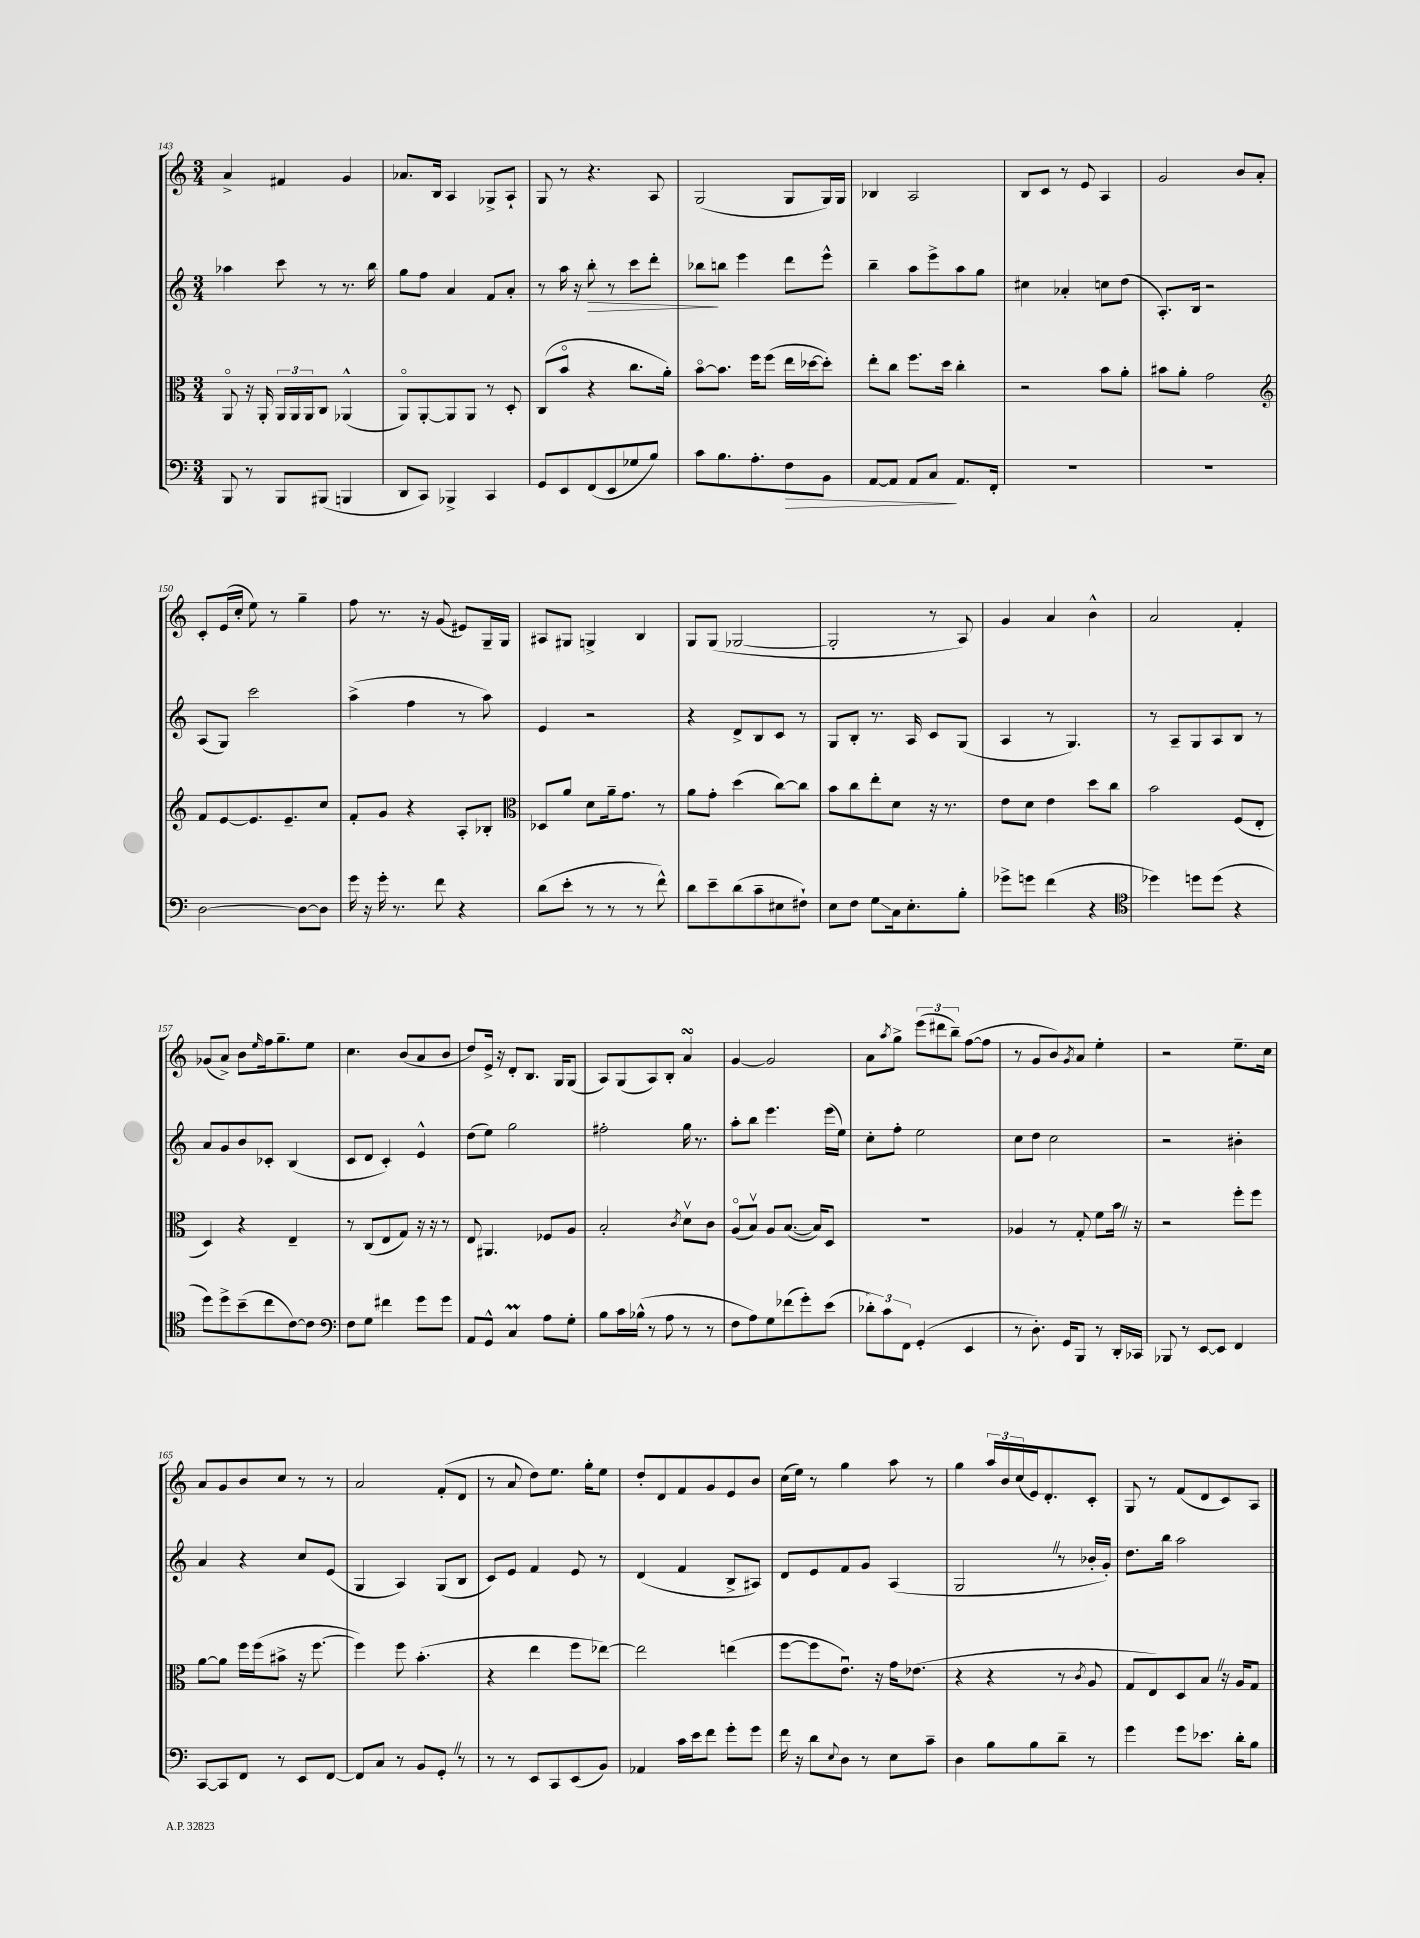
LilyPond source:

<<
\new StaffGroup <<
\new Staff = "s0" {
    \clef treble \key c \major \numericTimeSignature \time 3/4
    a'4-> fis'4 g'4 |
    aes'8. b16 a4 ges8-> a8-! |
    g8 r8 r4. a8 |
    g2( g8 g16) g16 |
    bes4 a2 |
    b8 c'8 r8 e'8 a4 |
    g'2 b'8 a'8-. |
    c'8-. e'16( c''16-. e''8) r8 g''4-- |
    f''8 r8. r16 g'8( eis'8) g16-- g16 |
    ais8 gis8 g4-> b4 |
    g8 g8( ges2~ |
    ges2-. r8 a8) |
    g'4 a'4 b'4-^ |
    a'2 f'4-. |
    ges'8( a'8->) b'8 \grace { e''16 } f''16 g''8.-- e''8 |
    c''4. b'8( a'8 b'8 |
    d''8) e'16-> r16 d'8-. b8. g16 g8( |
    a8) g8( a8) b8-. a'4\turn |
    g'4~ g'2 |
    a'8 \acciaccatura { a''8 } g''8-> \tuplet 3/2 { e'''8( dis'''8 b''8--) } f''8~( f''8 |
    r8 g'8 b'8) \acciaccatura { g'8 } a'8 e''4-. |
    r2 e''8.-- c''16 |
    a'8 g'8 b'8 c''8 r8 r8 |
    a'2 f'8-.( d'8 |
    r8 a'8 d''8) e''8. g''16-. e''8 |
    d''8-. d'8 f'8 g'8 e'8 b'8 |
    c''16( e''16) r8 g''4 a''8 r8 |
    g''4 \tuplet 3/2 { a''16 b'16 c''16( } e'16) d'8.-. c'8-. |
    g8 r8 f'8( d'8 c'8) a8 \bar "|." |
}
\new Staff = "s1" {
    \clef treble \key c \major \numericTimeSignature \time 3/4
    aes''4 c'''8 r8 r8. b''16 |
    g''8 f''8 a'4 f'8 a'8-. |
    r8 a''16 r16 b''8-.\> r8 c'''8 d'''8-. |
    bes''8\! b''8 e'''4 d'''8 e'''8-^ |
    b''4-- a''8 e'''8-> a''8 g''8 |
    cis''4 aes'4-. c''8 d''8( |
    a8.-.) b16 r2 |
    a8( g8) c'''2 |
    a''4->( f''4 r8 a''8) |
    e'4 r2 |
    r4 d'8-> b8 c'8 r8 |
    g8 b8-. r8. a16 c'8 g8( |
    a4 r8 g4.) |
    r8 a8-- g8 a8 b8 r8 |
    a'8 g'8 b'8 ces'8-. b4( |
    c'8 d'8 c'4-.) e'4-^ |
    d''8( e''8) g''2 |
    fis''2-. g''16 r8. |
    a''8-. b''8 e'''4. e'''16( e''16) |
    c''8-. f''8-. e''2 |
    c''8 d''8 c''2 |
    r2 bis'4-. |
    a'4 r4 c''8 e'8( |
    g4 a4) g8( b8 |
    c'8) e'8 f'4 e'8 r8 |
    d'4( f'4 b8-> ais8) |
    d'8 e'8 f'8 g'8 a4( |
    g2 \once \override BreathingSign.text = \markup { \musicglyph "scripts.caesura.straight" } \breathe r8 bes'16-. g'16-.) |
    d''8. b''16 a''2 \bar "|." |
}
\new Staff = "s2" {
    \clef alto \key c \major \numericTimeSignature \time 3/4
    a,8\flageolet r16 a,16-. \tuplet 3/2 { a,16 a,16 a,16 } c8 aes,4-^( |
    a,8\flageolet) a,8~-. a,8 a,8 r8 d8-. |
    c8( b'8\flageolet r4 c''8. a'16-.) |
    b'8~\flageolet b'8. f''16 f''8( e''16 des''16~ des''8-.) |
    e''8-. c''8 f''8. d''16 c''4-. |
    r2 b'8 a'8-. |
    bis'8 a'8-. g'2 |
    \clef treble f'8 e'8~ e'8. e'8.-- c''8 |
    f'8-. g'8 r4 a8-. bes8-. |
    \clef alto des8 a'8 d'8 a'16-- g'8. r8 |
    a'8 g'8-. d''4( c''8~) c''8 |
    b'8 c''8 e''8-. d'8 r16 r8. |
    e'8 d'8 e'4 d''8 c''8 |
    b'2 f8( e8-. |
    d4) r4 e4-- |
    r8 c8( e8 g8) r16 r16 r8 |
    e8 ais,4. fes8 a8 |
    b2-. \acciaccatura { c'8 } d'8\upbow c'8 |
    a8\flageolet( b8\upbow) a8 b8.~( b16) d8 |
    R2. |
    aes4 r8 g8-. f'8 b'16 \once \override BreathingSign.text = \markup { \musicglyph "scripts.caesura.straight" } \breathe r16 |
    r2 f''8-. f''8 |
    a'8~ a'8 f''16 f''16( bis'8-> r16 f''8.~ |
    f''4) f''8 b'4.-.( |
    r4 e''4 f''8 ees''8~) |
    ees''2 e''4( |
    f''8~ f''8 e'8.\downbow) r16 g'16 ees'8.( |
    r4 r4 r8 \acciaccatura { c'8 } a8 |
    g8 e8) d8 b8 \once \override BreathingSign.text = \markup { \musicglyph "scripts.caesura.straight" } \breathe r16 a16 g8 \bar "|." |
}
\new Staff = "s3" {
    \clef bass \key c \major \numericTimeSignature \time 3/4
    b,,8 r8 b,,8 bis,,8( b,,4 |
    d,8 c,8) bes,,4-> c,4 |
    g,8 e,8 f,8( e,8 ges8 b8) |
    c'8 b8. a8.-. f8\> b,8 |
    a,8~ a,8 a,8 c8\! a,8. f,16-. |
    R2. |
    R2. |
    d2~ d8~ d8 |
    g'16 r16 g'16-. r8. f'8 r4 |
    d'8( e'8-. r8 r8 r8 f'8-^) |
    d'8 e'8-- d'8( c'8-- eis8 fis8-!) |
    e8 f8 g8\glissando c16 e8.-. b8-. |
    ges'8-> g'8 f'4( r4 |
    \clef tenor des''4) d''8 d''8( r4 |
    d''8) d''8-> b'8--( c''8 c'8~) c'8 |
    \clef bass f8 g8 fis'4 g'8 g'8 |
    a,8 g,8-^ c4\prall a8 g8-. |
    b8 c'16 bes16-^( r8 a8 r8 r8 |
    f8 a8) g8 fes'8( g'8-.) e'8( |
    \tuplet 3/2 { des'8-.) c'8 f,8 } g,4-.( e,4 |
    r8 d8.-.) g,16 b,,8 r8 d,16-. ces,16 |
    bes,,8 r8 e,8~ e,8 f,4 |
    c,8~ c,8 f,8 r8 e,8 f,8~ |
    f,8 c8 r8 b,8 g,8-. \once \override BreathingSign.text = \markup { \musicglyph "scripts.caesura.straight" } \breathe r8 |
    r8 r8 e,8 c,8 e,8( b,8) |
    aes,4 c'16 e'16 f'8 g'8-. g'8 |
    f'16 r16 d'8 \appoggiatura { e8 } d8 r8 e8 c'8-- |
    d4 b8 b8 d'8-- r8 |
    g'4 g'8 ees'8. d'16-. b8 \bar "|." |
}
>>
>>
\layout { \context { \Score currentBarNumber = #143 } }
